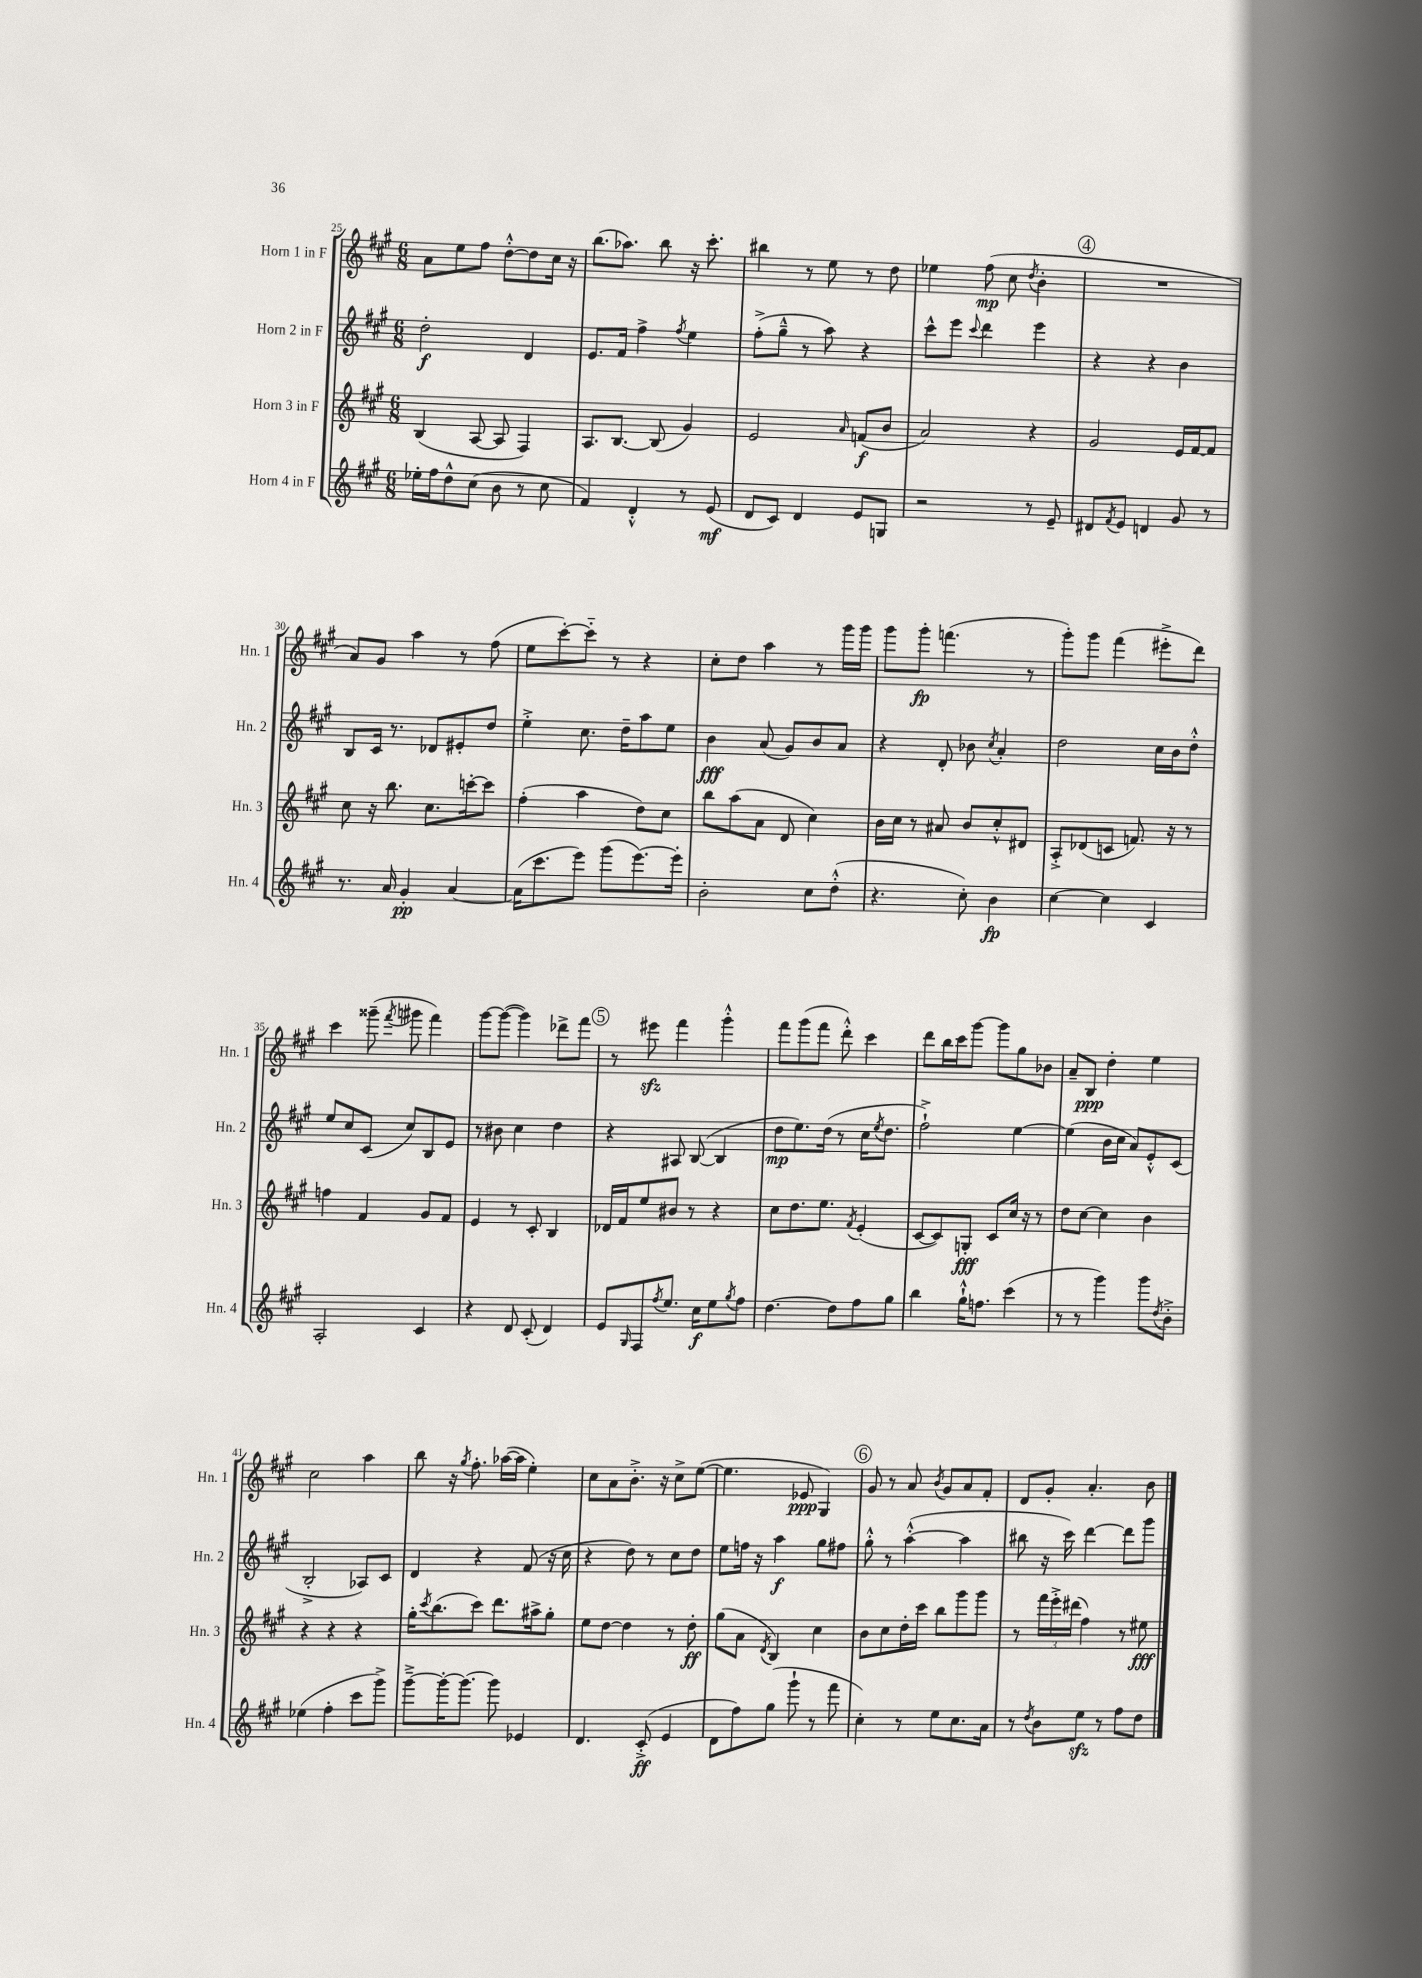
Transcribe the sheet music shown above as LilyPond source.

<<
\new StaffGroup <<
\new Staff = "s0" \with { instrumentName = "Horn 1 in F" shortInstrumentName = "Hn. 1" } {
    \clef treble \key a \major \numericTimeSignature \time 6/8
    a'8 e''8 fis''8 d''8~-.-^ d''8 cis''16 r16 |
    b''8.( aes''8.) b''8 r16 cis'''8.-. |
    bis''4 r8 e''8 r8 d''8 |
    ees''4 fis''8\mp( cis''8 \acciaccatura { d''8 } b'4-. |
    \mark \markup { \circle "4" } R2. |
    a'8) gis'8 a''4 r8 fis''8( |
    e''8 cis'''8~-.) cis'''8-_ r8 r4 |
    cis''8-. d''8 a''4 r8 gis'''16 gis'''16 |
    gis'''8 gis'''8-.\fp f'''4.( r8 |
    gis'''8-.) gis'''8 fis'''4( eis'''8-.-> d'''8) |
    cis'''4 gisis'''8--( \acciaccatura { fis'''8 } gis'''8 fis'''4) |
    gis'''8~ gis'''8~( gis'''4) des'''8-> fis'''8 |
    \mark \markup { \circle "5" } r8 eis'''8\sfz fis'''4 gis'''4-.-^ |
    fis'''8 gis'''8( fis'''8 d'''8-.-^) cis'''4 |
    d'''8 b''16 cis'''16 gis'''8~ gis'''8 gis''8 bes'8 |
    a'8-- b8\ppp d''4-. e''4 |
    cis''2 a''4 |
    b''8 r16 \acciaccatura { gis''8 } fis''8.-. aes''16~( aes''16 e''4-.) |
    cis''8 a'8 b'8.-.-> r16 cis''8-> e''8~( |
    e''4. ees'8\ppp gis4) |
    \mark \markup { \circle "6" } gis'8 r8 a'8 \acciaccatura { b'8 } gis'8 a'8 fis'8-. |
    d'8 gis'8-. a'4.-. b'8 \bar "|." |
}
\new Staff = "s1" \with { instrumentName = "Horn 2 in F" shortInstrumentName = "Hn. 2" } {
    \clef treble \key a \major \numericTimeSignature \time 6/8
    d''2-.\f d'4 |
    e'8. fis'16 fis''4-> \acciaccatura { fis''8 } e''4 |
    fis''8-.->( gis''8---^ r8 a''8) r4 |
    cis'''8-^ e'''8 \appoggiatura { cis'''8 } d'''4 e'''4 |
    \mark \markup { \circle "4" } r4 r4 b'4 |
    b8 cis'16 r8. des'8 eis'8-. d''8 |
    e''4-.-> cis''8. d''16-- a''8 e''8 |
    b'4\fff a'8( gis'8) b'8 a'8 |
    r4 d'8-. bes'8 \acciaccatura { cis''8 } a'4-. |
    d''2 cis''16 b'16 d''8-.-^ |
    e''8 cis''8 cis'8( cis''8) b8 e'8 |
    r8 bis'8 cis''4 d''4 |
    \mark \markup { \circle "5" } r4 ais8 b8~( b4 |
    d''8\mp e''8.) d''16( r8 cis''16 \acciaccatura { e''8 } d''8. |
    fis''2-!->) e''4~ |
    e''4( b'16 cis''16 a'8) e'8-.-^ cis'8( |
    b2-.-> aes8) cis'8 |
    d'4 r4 fis'8( r16 cis''16 |
    r4 d''8) r8 cis''8 d''8 |
    e''8 f''16 r16 a''4\f gis''8 fis''8 |
    \mark \markup { \circle "6" } gis''8-.-^ r8 a''4~-.-^( a''4 |
    bis''8 r16 cis'''16) d'''4~ d'''8 gis'''8 \bar "|." |
}
\new Staff = "s2" \with { instrumentName = "Horn 3 in F" shortInstrumentName = "Hn. 3" } {
    \clef treble \key a \major \numericTimeSignature \time 6/8
    b4( a8~ a8 fis4) |
    a8. b8.~ b8( gis'4) |
    e'2 \grace { a'16 } f'8\f( b'8 |
    a'2) r4 |
    \mark \markup { \circle "4" } gis'2 e'16 fis'16~ fis'8 |
    cis''8 r16 b''8. cis''8. c'''16~-. c'''8 |
    fis''4-.( a''4 d''8) cis''8 |
    b''8 a''8( a'8 d'8 cis''4) |
    b'16 cis''16 r8 ais'8 b'8 cis''8-.-^ dis'8 |
    a8-.-> des'8( c'8 f'8.) r16 r8 |
    f''4 fis'4 gis'8 fis'8 |
    e'4 r8 cis'8-. b4 |
    \mark \markup { \circle "5" } des'16 fis'16 e''8 bis'8 r8 r4 |
    cis''8 d''8. e''8. \acciaccatura { fis'8 } e'4-.( |
    cis'8~ cis'8) g8-.\fff cis'8 cis''16 r16 r8 |
    d''8 cis''8~ cis''4 b'4 |
    r4 r4 r4 |
    gis''16-. \acciaccatura { cis'''8 } b''8.( cis'''8) d'''8. ais''16-> gis''8-. |
    e''8 d''8~ d''4 r8 d''8-.\ff |
    gis''8( a'8 \acciaccatura { d'8 } b4) cis''4 |
    \mark \markup { \circle "6" } b'8 cis''8 d''16-. cis'''16 b''8 gis'''8 gis'''8 |
    r8 \tuplet 3/2 { fis'''16 e'''16-.-> dis'''16( } fis''4) r8 eis''8\fff \bar "|." |
}
\new Staff = "s3" \with { instrumentName = "Horn 4 in F" shortInstrumentName = "Hn. 4" } {
    \clef treble \key a \major \numericTimeSignature \time 6/8
    ees''16-. fis''16 d''8-^ cis''8( b'8 r8 cis''8 |
    fis'4) d'4-.-^ r8 e'8\mf( |
    d'8 cis'8) d'4 e'8 g8 |
    r2 r8 e'8-- |
    \mark \markup { \circle "4" } dis'8 \acciaccatura { fis'8 } e'8 d'4 gis'8 r8 |
    r8. a'16 gis'4-.\pp a'4~ |
    a'16( cis'''8. e'''8) gis'''8( e'''8.~) e'''16-. |
    b'2-. cis''8 d''8-.-^( |
    r4. cis''8-.) b'4\fp |
    cis''4~ cis''4 cis'4 |
    a2-. cis'4 |
    r4 d'8 cis'8-.( d'4) |
    \mark \markup { \circle "5" } e'8 \grace { gis16 } fis8 \acciaccatura { fis''8 } e''8. cis''16\f e''8 \acciaccatura { gis''8 } fis''8 |
    d''4.~ d''8 fis''8 gis''8 |
    b''4 gis''16-!-^ f''8. cis'''4( |
    r8 r8 gis'''4) gis'''8 \acciaccatura { d''8 } b'8-.-> |
    ees''4( fis''4-. cis'''8 gis'''8->) |
    gis'''8~---> gis'''16~-. gis'''8.~ gis'''8 ees'4 |
    d'4. cis'8-.->\ff( e'4 |
    d'8 fis''8) gis''8( gis'''8-! r8 fis'''8 |
    \mark \markup { \circle "6" } cis''4-.) r8 e''8 cis''8. a'16 |
    r8 \acciaccatura { d''8 } b'8 e''8\sfz r8 fis''8 d''8 \bar "|." |
}
>>
>>
\layout { \context { \Score currentBarNumber = #25 } }
